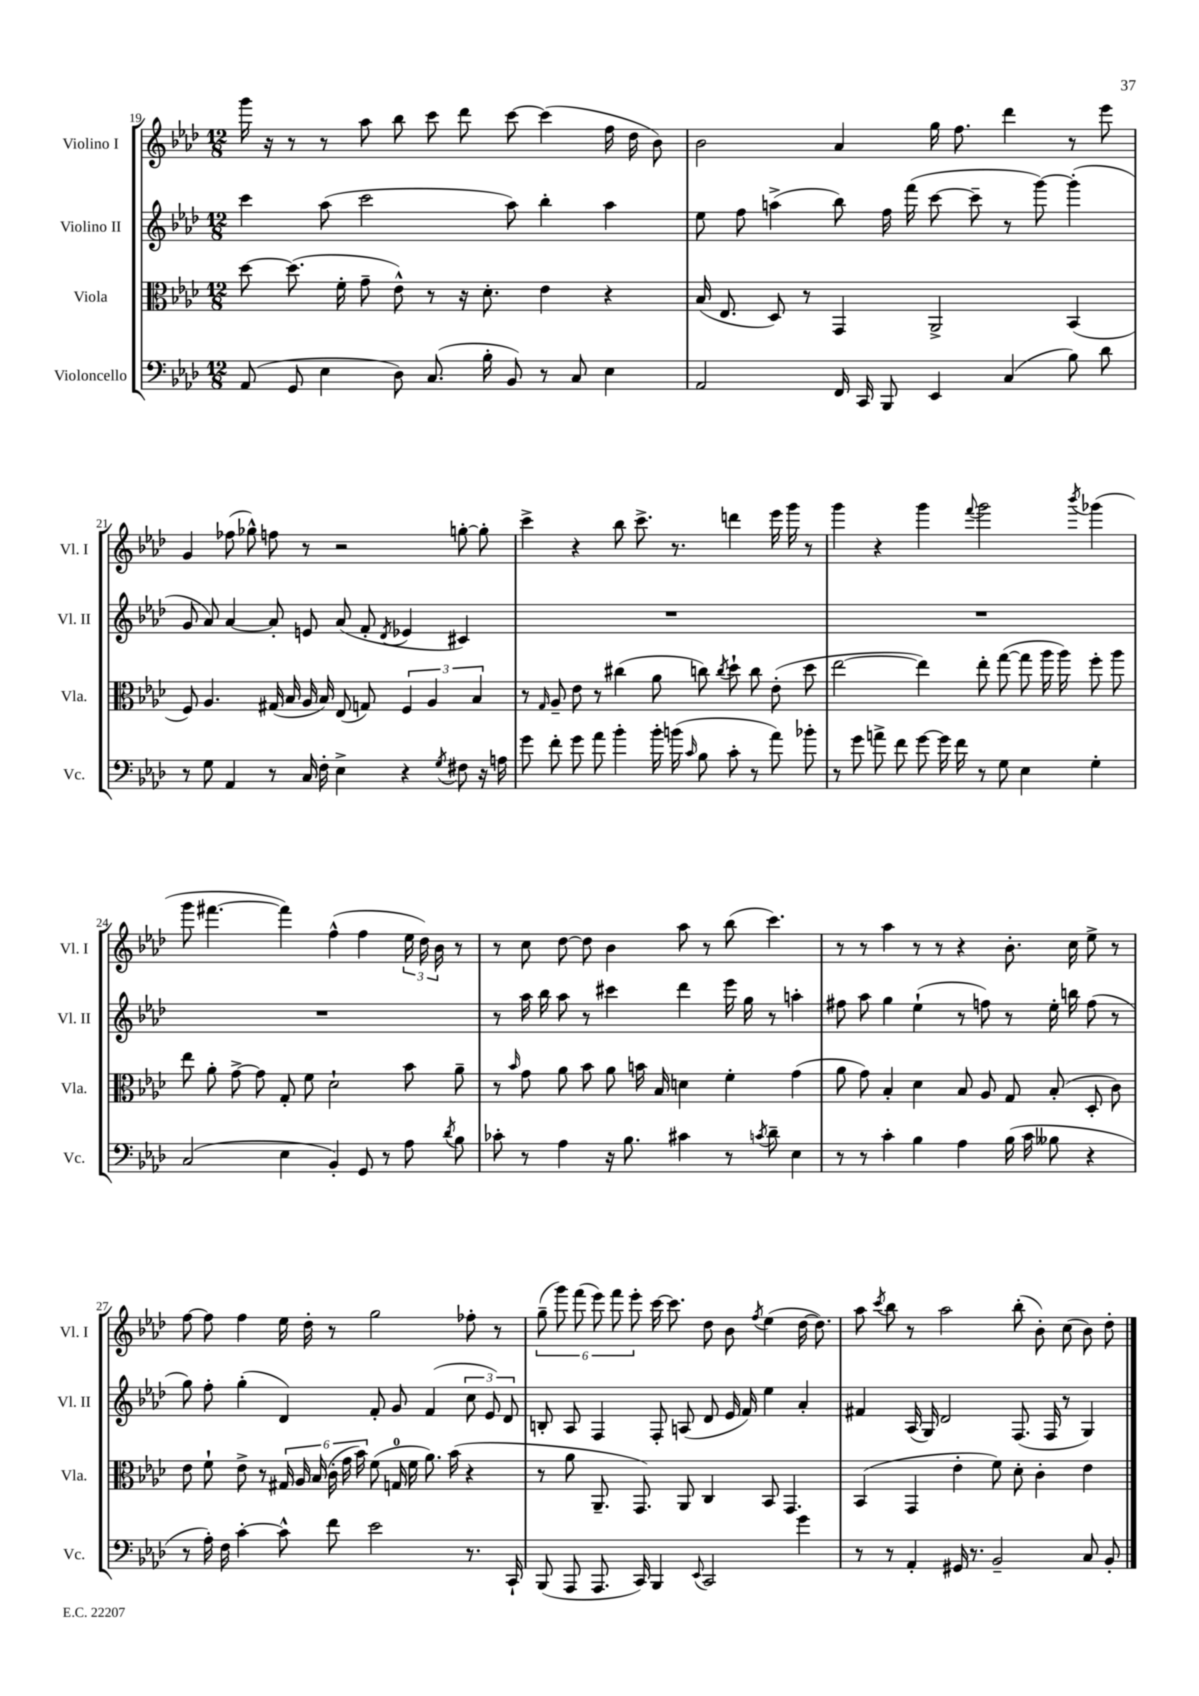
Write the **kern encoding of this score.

**kern	**kern	**kern	**kern
*part4	*part3	*part2	*part1
*staff4	*staff3	*staff2	*staff1
*I"Violoncello	*I"Viola	*I"Violino II	*I"Violino I
*I'Vc.	*I'Vla.	*I'Vl. II	*I'Vl. I
*clefF4	*clefC3	*clefG2	*clefG2
*k[b-e-a-d-]	*k[b-e-a-d-]	*k[b-e-a-d-]	*k[b-e-a-d-]
*M12/8	*M12/8	*M12/8	*M12/8
=19	=19	=19	=19
(8AA-/	[8dd-\	4ccc\	16ggg\
.	.	.	16r
8GG/	(8.dd-\]	.	8r
4E-\	.	(8aa-\	8r
.	16f'\	.	.
.	8g~\	2ccc\	8aa-\
8D-\)	8e-^^\)	.	8bb-\
(8.C/	8r	.	8ccc\
.	16r	.	8ddd-\
16B-'\	8.d-'\	.	.
8BB-/)	.	8aa-\)	[8ccc\
8r	4e-\	4bb-'\	(4ccc\]
8C/	.	.	.
4E-\	4r	4aa-\	16ff\
.	.	.	16dd-\
.	.	.	8b-\)
=20	=20	=20	=20
2AA-/	(16B-/	8ee-\	2b-\
.	8.E-/	.	.
.	.	8ff\	.
.	8D-/)	(4aan^\	.
.	8r	.	.
16FF/	4GG/	8bb-\)	4a-/
16CC/	.	.	.
8BBB-/	.	16ff\	.
.	.	(16fff\	.
4EE-/	2AA-^/	[8ccc\	16gg\
.	.	.	8.ff\
.	.	8ccc~\]	.
(4C/	.	8r	4ddd-\
.	.	[8ggg\)	.
8B-\)	(4BB-/	(4ggg'\]	8r
8d-\	.	.	8eee-\
!!LO:LB:g=z
=21	=21	=21	=21
8r	8F/)	8g/	4g/
8G\	4.A-/	8a-/)	.
4AA-/	.	[4a-/	(8ff-X\
.	.	.	8gg-X^^\)
8r	(16G#X/	8a-'/]	8ffn\
.	16B-/	.	.
16C/	16A-/	8en/	8r
16F'\	16B-/)	.	.
4E-^\	(8E-/	(8a-/	2r
.	8Gn/)	8f'/	.
.	.	8qd-/	.
4r	6F/	4e-X/	.
.	6A-/	.	.
8qG/	.	.	.
8F#X\	.	4c#X/)	[8ggn'\
.	6B-/	.	.
16r	.	.	8gg'\]
16An\	.	.	.
=22	=22	=22	=22
8g\	8r	1.r	4ccc^\
.	16qqG/	.	.
8f'\	8A-~/	.	.
8g\	8e-\	.	4r
8a-\	8r	.	.
4b-'\	(4cc#X\	.	8bb-\
.	.	.	8.ccc^\
16b-'\	8a-\	.	.
(16bn\	.	.	8.r
16qqc/	.	.	.
8B-\	8ccn\)	.	.
.	8qcc/	.	.
8c'\	8dd-`\	.	4dddn\
8r	8cc\	.	.
8a-\)	(8e-'\	.	16eee-\
.	.	.	16ggg\
8b-X'\	8dd-\	.	8r
=23	=23	=23	=23
8r	[2ee-\	1.r	4ggg\
8g\	.	.	.
8an^\	.	.	4r
8f\	.	.	.
[8g\	4ee-\])	.	4ggg\
16g\]	.	.	.
16f\	.	.	.
.	.	.	8qqfff/
8r	8ee-'\	.	2ggg\
8G\	([8gg\	.	.
4E-\	8gg\]	.	.
.	16aa-\	.	.
.	16aa-\)	.	.
.	.	.	8qbbb-/
4G'\	8ff'\	.	(4ggg-X\
.	8aa-\	.	.
!!LO:LB:g=z
=24	=24	=24	=24
(2C/	8ee-\	1.r	8ggg\
.	8a-'\	.	[4.fff#X\
.	[8g^\	.	.
.	8g\]	.	.
4E-\	8G'/	.	4fff#\])
.	8f\	.	.
4BB-'/)	2d-`\	.	(4ff^^\
8GG/	.	.	4ff\
8r	.	.	.
8A-\	8b-\	.	24ee-\
.	.	.	24dd-\)
.	.	.	24b-\
8qd-/	.	.	.
8B-\	8a-~\	.	8r
=25	=25	=25	=25
8c-X'\	8r	8r	8r
.	16qqb-/	.	.
8r	8g\	16aa-\	8cc\
.	.	16bb-\	.
4A-\	8a-\	8aa-\	[8dd-\
.	8b-\	8r	8dd-\]
16r	8a-\	4ccc#X\	4b-\
8.B-\	.	.	.
.	16bn\	.	.
.	16B-/	.	.
4c#X\	4dn\	4ddd-\	8aa-\
.	.	.	8r
8r	4f'\	16eee-\	(8bb-\
.	.	16gg\	.
8qcn/	.	.	.
8d-~\	.	8r	4.ccc\)
4E-\	(4g\	4aan'\	.
=26	=26	=26	=26
8r	8a-\	8ff#X\	8r
8r	8g\)	8aa-\	8r
4c'\	4B-'/	4gg\	4aa-\
4B-\	4d-\	(4ee-`\	8r
.	.	.	8r
4A-\	8B-/	8r	4r
.	8A-/	8ffn\)	.
(16B-\	8G/	8r	8.b-'\
16c\	.	.	.
8B--X\	(8B-'/	16ee-'\	.
.	.	16bbn\	16cc\
4r	8D-'/	(8ff\	8ee-^\
.	8c\)	8r	8r
!!LO:LB:g=z
=27	=27	=27	=27
8r	8e-\	8gg\)	[8ff\
16A-'\)	8f`\	8ff'\	8ff\]
16F\	.	.	.
[4c'\	8e-^\	(4gg'\	4ff\
.	8r	.	.
8c^^\]	24G#X/	4d-/)	16ee-\
.	24A-/	.	.
.	.	.	16dd-'\
.	(24B-/	.	.
8f\	24c'\	.	8r
.	24g\	.	.
.	24b-\)	.	.
2e-\	(8f\	8f'/	2gg\
.	16Gn/	8g/	.
.	16f\	.	.
.	8.a-\)	(4f/	.
.	(16b-\	.	.
8.r	4r	12cc\	8ff-X'\
.	.	12e-/)	.
.	.	.	8r
.	.	12d-/	.
16CC`/	.	.	.
=28	=28	=28	=28
(8BBB-/	8r	8Bn'/	(12gg~\
.	.	.	12ggg\)
8AAA-/	8a-\	8A-/	.
.	.	.	(12fff\
8.AAA-/	8.AA-~/	4F/	12eee-\)
.	.	.	12fff\
.	.	.	12eee-'\
16CC/)	8.GG/)	.	.
4BBB-/	.	8F'/	[16ccc\
.	.	.	8.ccc\]
.	8AA-/	(8An/	.
8qqEE-/	.	.	.
2CC/	4C/	8d-/	8dd-\
.	.	16e-/	8b-\
.	.	16f/)	.
.	.	.	8qff/
.	8BB-/	4ee-\	(4ee-\
.	4.GG/	.	.
4g\	.	4a-'/	[16dd-\
.	.	.	8.dd-\])
=29	=29	=29	=29
8r	(4BB-/	4f#X/	8aa-\
.	.	.	8qccc/
8r	.	.	8bb-\
4AA-'/	4GG/	(16A-/	8r
.	.	16G/)	.
.	.	2d-/	2aa-\
16GG#X/	4e-'\	.	.
8.r	.	.	.
2BB-~/	8f\)	.	.
.	8d-'\	(8.F/	(8bb-'\
.	4c'\	.	8b-'\)
.	.	16F/	.
.	.	8r	(8cc\
8C/	4e-\	4G/)	8b-\)
8BB-'/	.	.	8dd-'\
==	==	==	==
*-	*-	*-	*-
